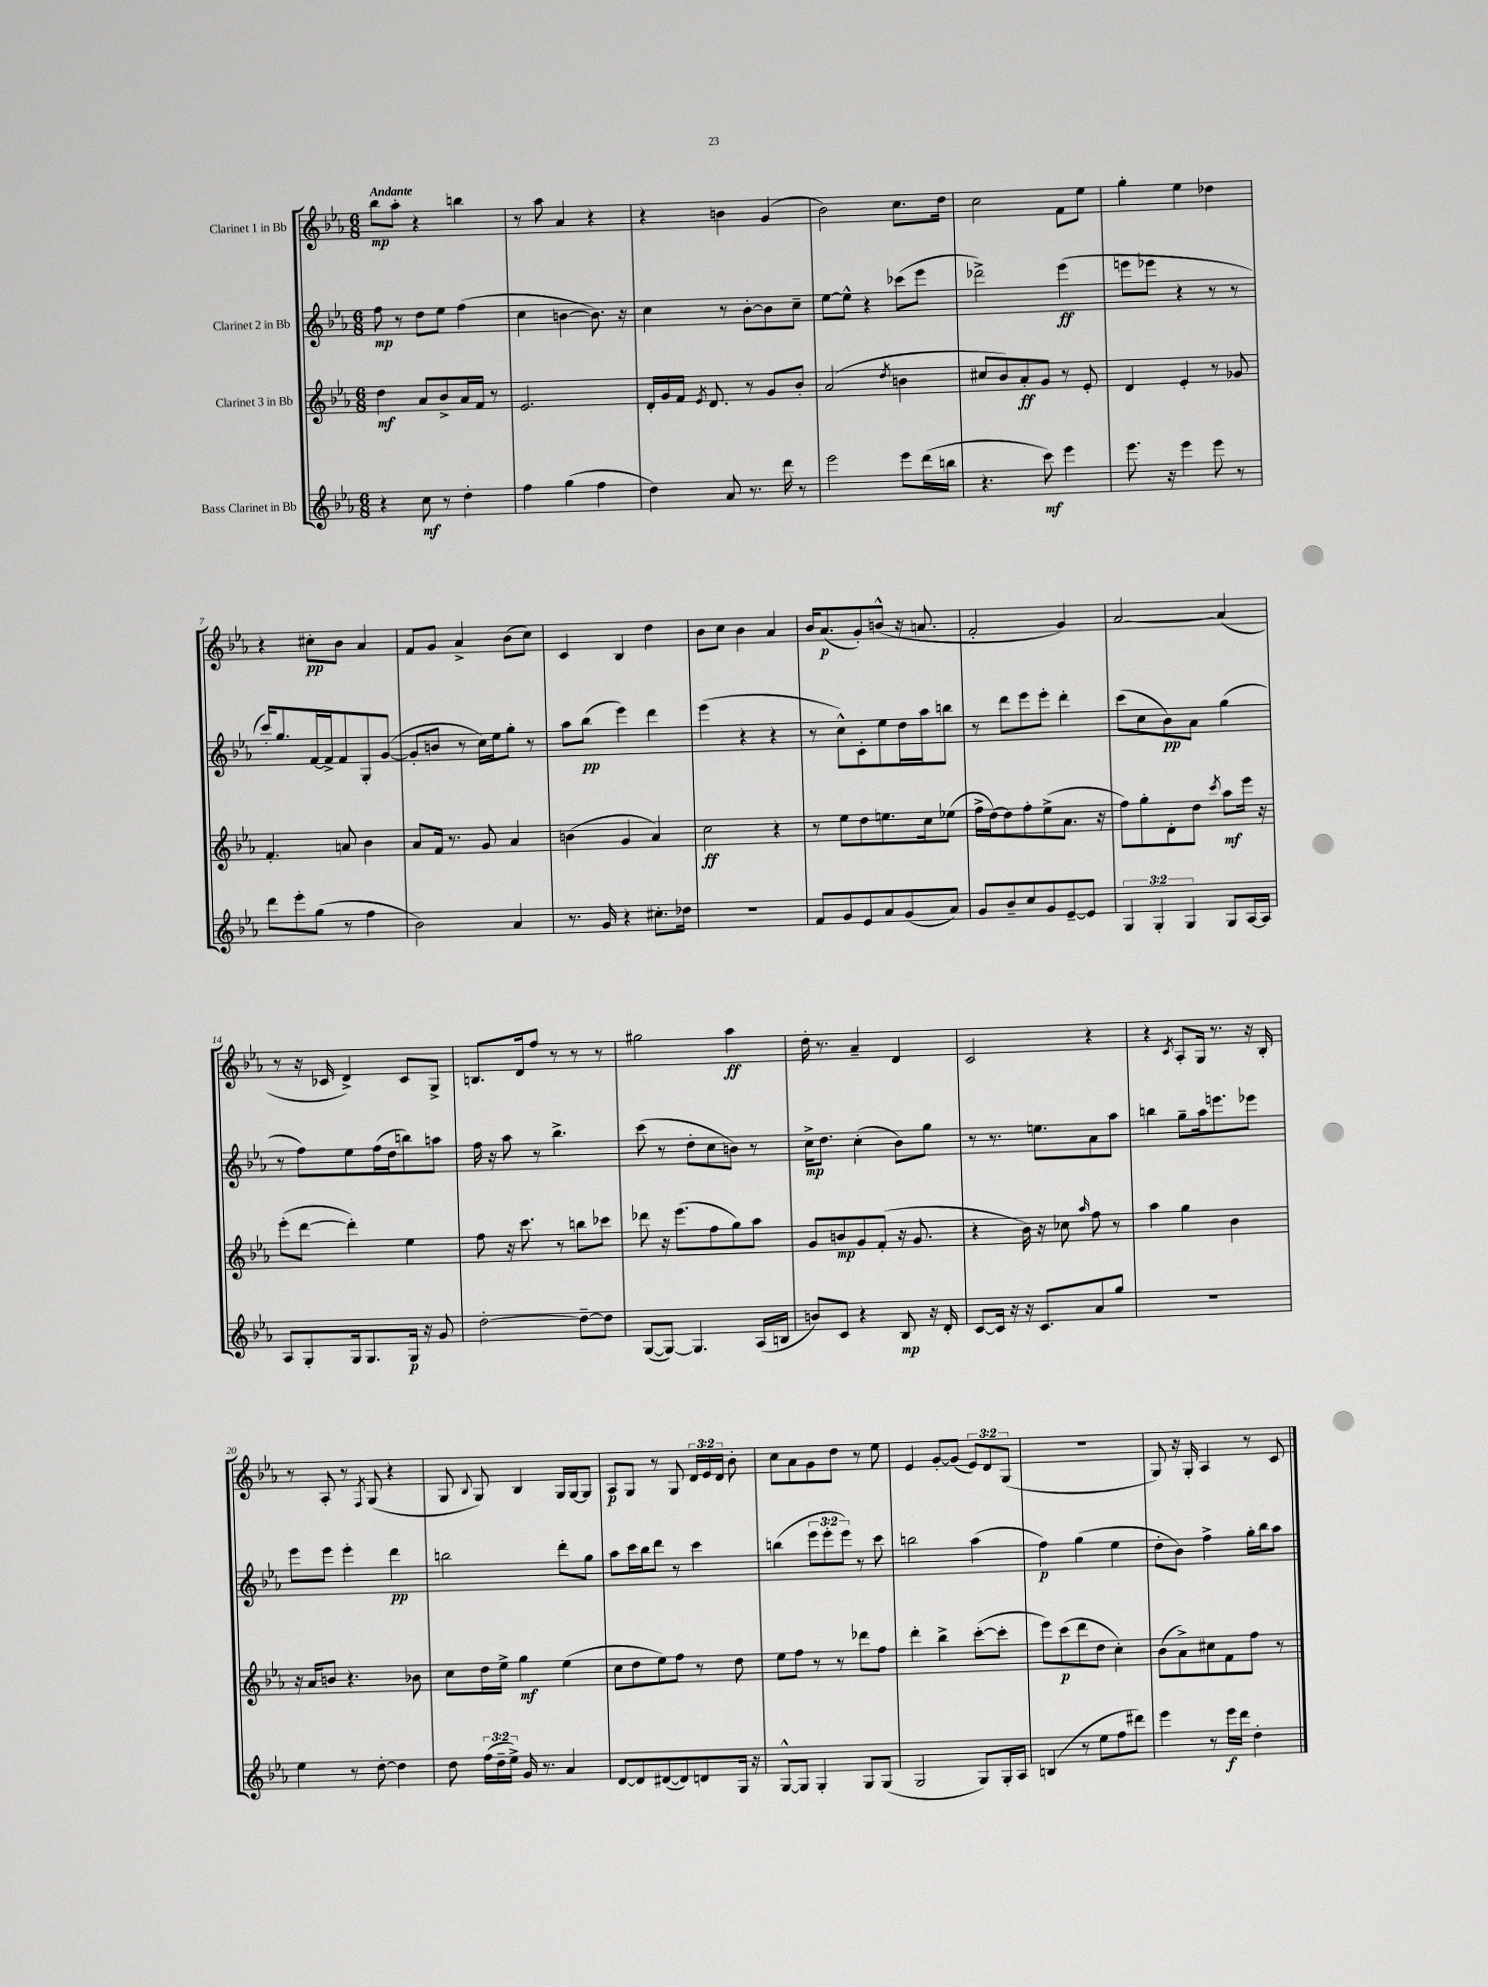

**kern	**kern	**kern	**kern
*staff4	*staff3	*staff2	*staff1
*clefG2	*clefG2	*clefG2	*clefG2
*k[b-e-a-]	*k[b-e-a-]	*k[b-e-a-]	*k[b-e-a-]
*M6/8	*M6/8	*M6/8	*M6/8
4r	4dd	8ff	8bb-
.	.	8r	8aa-'
8cc	8a-	8dd	4r
8r	8b-^	8ee-	.
4dd'	16a-	(4ff	4bb
.	16f	.	.
.	8r	.	.
=	=	=	=
4ff	2.e-	4cc	8r
.	.	.	8aa-
(4gg	.	[4b	4a-
4ff	.	8.b])	4r
.	.	16r	.
=	=	=	=
4dd)	16d'	4cc	4r
.	16g	.	.
.	16f	.	.
.	8qe-	.	.
.	8.d	.	.
8a-	.	8r	4b
8.r	8r	[8b-'	.
.	8g	8b-]	(4g
16ddd	.	.	.
8r	8b-'	8cc~	.
=	=	=	=
2eee-	(2a-	[8ee-	2b-)
.	.	8ee-^^]	.
.	.	4r	.
.	8qdd	.	.
8eee-	4b	(8ccc-	8.cc
(16ddd	.	8eee-	.
16bb	.	.	16dd
=	=	=	=
4.r	8cc#	2ddd-^)	2cc
.	8b-)	.	.
.	8a-'	.	.
8ccc)	8g	.	.
4eee-	8r	(4eee-	8f
.	8e-'	.	8ee-
=	=	=	=
8.eee-	4d	8eee	4gg'
.	.	8eee-	.
16r	.	.	.
4eee-	4e-'	4r	4ee-
8eee-	8r	8r	4dd-
8r	8g-	8r	.
=	=	=	=
8ddd	4.f'	16ccc')	4r
.	.	8.gg	.
8eee-'	.	.	.
(8gg	.	[16f	8cc#'
.	.	16f^]	.
8r	8a	8f	8b-
4ff	4b-	8G'	4a-
.	.	([8g	.
=	=	=	=
2b-)	8a-	8g']	8f
.	16f	8b	8g
.	8.r	.	.
.	.	8r	4a-^
.	8g	16cc)	.
.	.	16ee-	.
4a-	4a-	8gg'	(8b-
.	.	8r	8cc)
=	=	=	=
8.r	(4b	8aa-	4c
.	.	(8bb-	.
16g	.	.	.
4r	4g	4eee-)	4B-
8.cc#'	4a-)	4ddd	4dd
16dd-	.	.	.
=	=	=	=
2.r	2cc	(4eee-	8b-
.	.	.	8cc
.	.	4r	4b-
.	4r	4r	4a-
=	=	=	=
8f	8r	8r	16b-
.	.	.	(8.a-
8g	8ee-	8cc^^)	.
8e-	8dd	8c'	8g')
8a-	8.ee	8ee-	(8b^^
(8g	.	16dd	16r
.	16cc	16aa-	8.a
8a-)	(8ee-	8bb	.
=	=	=	=
8g	16ff^	8r	2f'
.	[16dd)	.	.
8b-~	8dd]	8ddd	.
8cc	8ff'	8eee-	.
8g	(8ee-^	8eee-'	.
[8e-~	8.a-	4ddd'	4g)
8e-]	.	.	.
.	16r	.	.
=	=	=	=
6G	8ff)	(8ccc	[2a-
.	8gg'	8cc	.
6G'	.	.	.
.	8d'	8b-)	.
6G	.	.	.
.	8dd	8a-	.
.	8qccc	.	.
8G	8aa-	(4gg	(4a-]
[16A-	16eee-	.	.
16A-]	16r	.	.
=	=	=	=
8A-	(8eee-'	8r	8r
8G'	[8ddd	8ff)	16r
.	.	.	16c-
16G	4ddd'])	8ee-	4d^)
8.G	.	.	.
.	.	(16ff	.
.	.	16dd	.
16G	4ee-	8bb)	8c-
16r	.	.	.
8g	.	8aa	8G^
=	=	=	=
[2dd'	8ff	16ff	8.B
.	.	16r	.
.	16r	8aa-	.
.	8.ccc	.	16d
.	.	8r	8ff
.	8r	4.bb-^	8r
8dd~_	8bb	.	8r
8dd]	8ccc-	.	8r
=	=	=	=
([8G	8ddd-	(8ccc	2gg#
8G_)	16r	8r	.
.	(8.eee-	.	.
4.G]	.	8dd'	.
.	8ff	8cc	.
.	8gg)	8b)	4aa-
(16A-	8aa-	8r	.
16B	.	.	.
=	=	=	=
8b)	8g	16cc^	16dd'
.	.	8.dd	8.r
8c	8b	.	.
4r	8g	(4cc'	4a-~
.	(8f'	.	.
8B-	16r	8b-)	4d
.	8.g	.	.
16r	.	8gg	.
16d'	.	.	.
=	=	=	=
[8c	4r	8r	2c
16c]	.	8.r	.
16r	.	.	.
16r	16b-)	.	.
8.c	16r	8.ee	.
.	8cc-	.	.
.	16qqaa-	.	.
8a-	8ff	8a-	4r
8gg	8r	8aa-	.
=	=	=	=
2.r	4aa-	4bb	4r
.	.	.	8qc
.	4gg	8gg~	8A-'
.	.	16aa-	16G
.	.	8.eee	8.r
.	4b-	.	.
.	.	8eee-	16r
.	.	.	16B-'
=	=	=	=
4ee-	16r	8eee-	8r
.	16a-	.	.
.	8b	8eee-	8A-'
8r	4.r	4eee-'	8r
.	.	.	8qF
[8dd'	.	.	(8G
4dd]	.	4ddd	4r
.	8b-	.	.
=	=	=	=
8dd	8cc	2bb	8G
.	.	.	8qqB-
(24ff	16dd	.	8G)
24dd~	.	.	.
.	16ee-^	.	.
24ee-^)	.	.	.
16g	4gg	.	4B-
8.r	.	.	.
4a-	(4ee-	8ddd'	16G
.	.	.	[16G
.	.	8gg	8G]
=	=	=	=
[8d	8cc	8aa-	8A-
8d]	8dd	16ccc	8G
.	.	16bb-	.
([8d#	8ee-)	8ddd	8r
8d#])	8ff	8r	8G
8d	8r	4ccc	24d
.	.	.	24e-
.	.	.	24d
16G	8dd	.	8b-'
16r	.	.	.
=	=	=	=
[8G^^	8ee-	(4bb	8cc
8G]	8ff	.	8a-
4G'	8r	12eee-	8g
.	.	12eee-'	.
.	8r	.	8dd
.	.	12eee-)	.
8G	8ddd-	8r	8r
(8G	8ff	8ccc	8ee-
=	=	=	=
2G	4ddd'	2bb	4e-
.	4bb-^	.	[8g'
.	.	.	(8g]
8G)	([8ccc'	(4aa-	12e-)
.	.	.	12d
16G'	8ccc']	.	.
.	.	.	(12G
16A-	.	.	.
=	=	=	=
(4B	8eee-)	4ff)	2.r
.	(8ccc	.	.
8r	8ddd	(4gg	.
8ee-	8dd	.	.
8ff	4cc')	4ee-	.
8ddd#)	.	.	.
=	=	=	=
4eee-	(8b-	8dd'	8G)
.	8a-^)	8b-)	16r
.	.	.	16G'
8r	8cc#	4ff^	4A-
16eee-	8f	.	.
16ddd	.	.	.
4dd'	8ff	16gg'	8r
.	.	16bb-	.
.	8r	8aa-	8c
==	==	==	==
*-	*-	*-	*-
